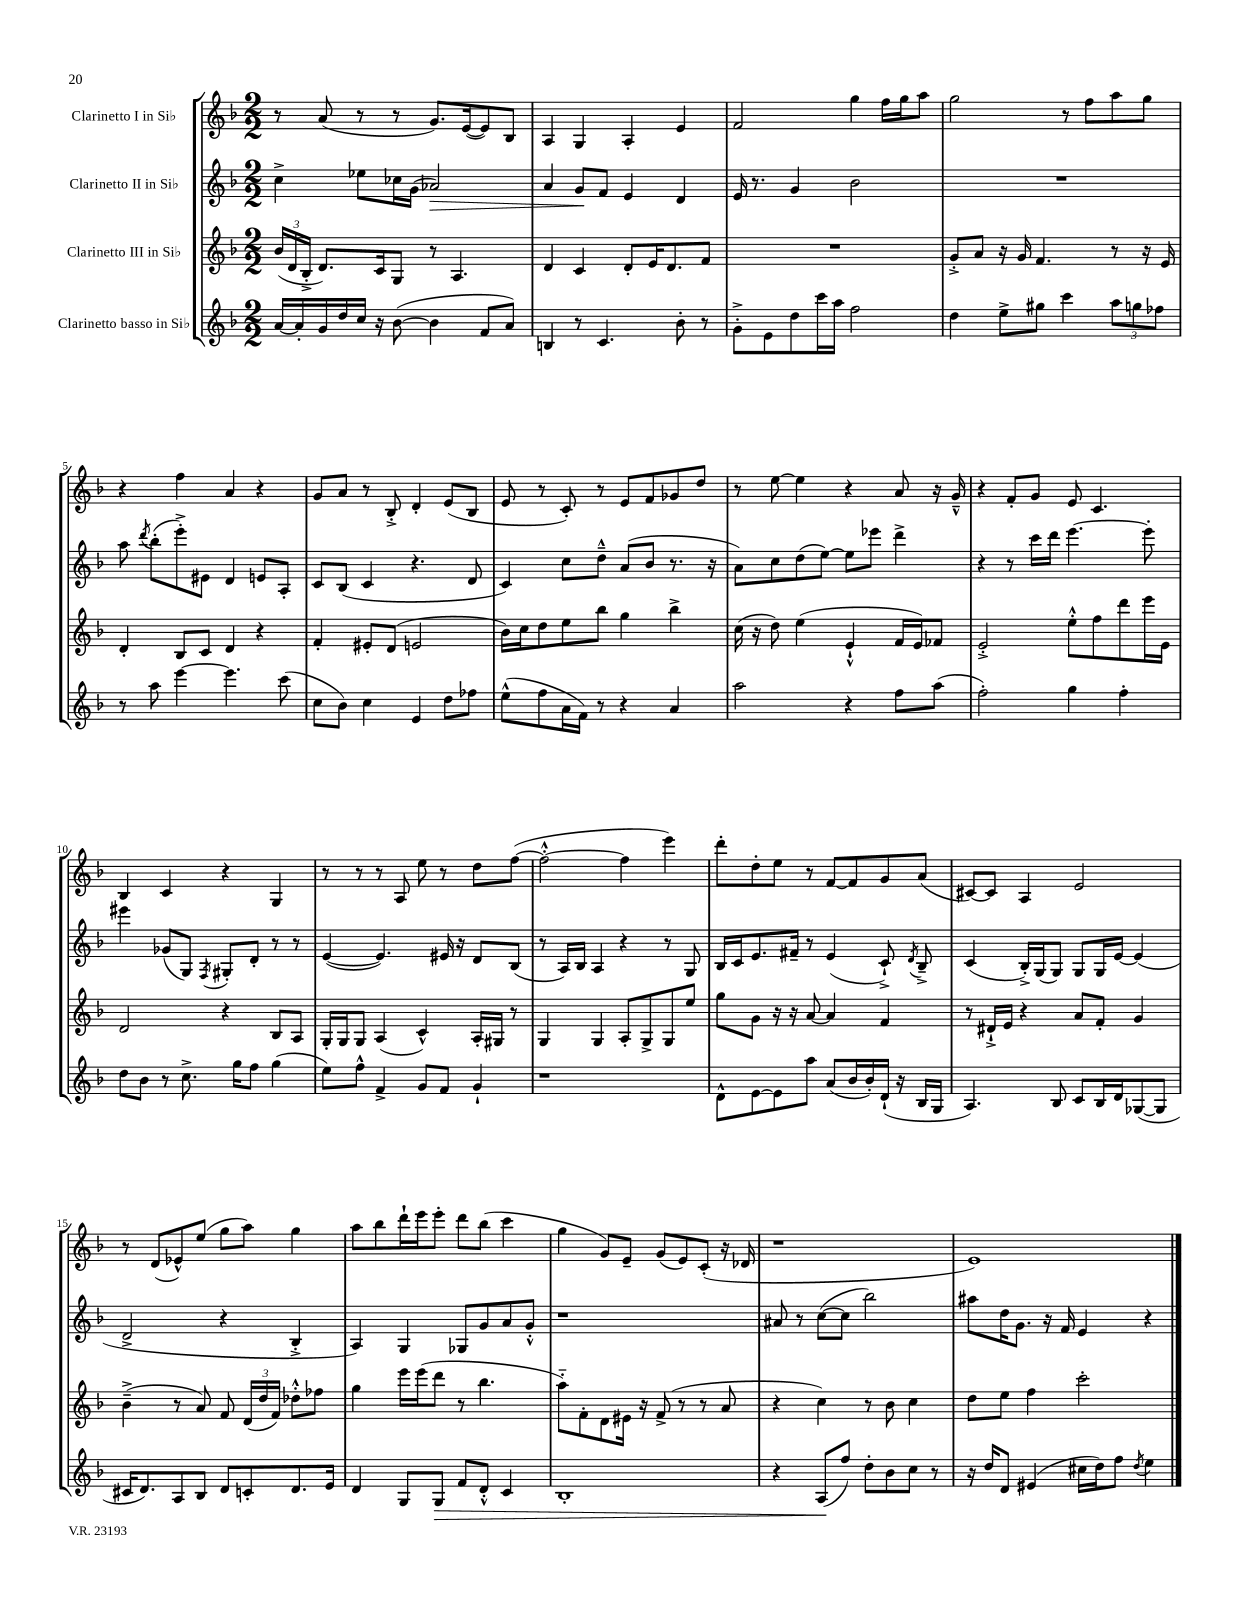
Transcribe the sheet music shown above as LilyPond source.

<<
\new StaffGroup <<
\new Staff = "s0" \with { instrumentName = "Clarinetto I in Sib" } {
    \clef treble \key f \major \numericTimeSignature \time 2/2
    \autoBeamOff r8 a'8( r8 r8 g'8.[) e'16~( e'8) bes8] |
    a4 g4 a4-. e'4 |
    f'2 g''4 f''16[ g''16 a''8] |
    g''2 r8 f''8[ a''8 g''8] |
    r4 f''4 a'4 r4 |
    g'8[ a'8] r8 bes8-.-> d'4-. e'8[( bes8] |
    e'8 r8 c'8-.) r8 e'8[ f'8 ges'8 d''8] |
    r8 e''8~ e''4 r4 a'8 r16 g'16---^ |
    r4 f'8[-. g'8] e'8 c'4. |
    bes4 c'4 r4 g4 |
    r8 r8 r8 a8 e''8 r8 d''8[ f''8]~( |
    f''2~-.-^ f''4 e'''4) |
    d'''8[-. d''8-. e''8] r8 f'8[~ f'8 g'8 a'8]( |
    cis'8[~) cis'8] a4 e'2 |
    r8 d'8[( ees'8-^) e''8]( g''8[ a''8]) g''4 |
    a''8[ bes''8 d'''16-! e'''16 e'''8]-. d'''8[ bes''8]( c'''4 |
    g''4 g'8[) e'8]-- g'8[( e'8) c'8]-.( r16 des'16 |
    r1 |
    e'1) \bar "|." |
}
\new Staff = "s1" \with { instrumentName = "Clarinetto II in Sib" } {
    \clef treble \key f \major \numericTimeSignature \time 2/2
    \autoBeamOff c''4-> ees''8[ ces''16 g'16]( aes'2\>) |
    a'4 g'8[\! f'8] e'4 d'4 |
    e'16 r8. g'4 bes'2 |
    R1 |
    a''8 \acciaccatura { d'''8 } bes''8[-.( e'''8-.->) eis'8] d'4 e'8[ a8]-. |
    c'8[ bes8]( c'4 r4. d'8 |
    c'4) c''8[ d''8]---^ a'8[( bes'8] r8. r16 |
    a'8[) c''8 d''8( e''8]~) e''8[ ees'''8] d'''4-> |
    r4 r8 c'''16[ d'''16] e'''4.~ e'''8-. |
    eis'''4 ges'8[( g8]) \acciaccatura { f8 } gis8[-. d'8]-. r8 r8 |
    e'4~( e'4.) eis'16 r16 d'8[ bes8]( |
    r8 a16[) bes16] a4 r4 r8 g8 |
    bes16[ c'16 e'8. fis'16]-- r8 e'4( c'8-!->) \acciaccatura { d'8 } bes8---> |
    c'4( bes16[-.->) g16( g8]) g8[ g16 e'16]~ e'4( |
    d'2-> r4 bes4-.-> |
    a4) g4 ges8[ g'8 a'8 g'8]-.-^ |
    r1 |
    ais'8 r8 c''8[~( c''8] bes''2) |
    ais''8[ d''16 g'8.] r16 f'16 e'4 r4 \bar "|." |
}
\new Staff = "s2" \with { instrumentName = "Clarinetto III in Sib" } {
    \clef treble \key f \major \numericTimeSignature \time 2/2
    \autoBeamOff \tuplet 3/2 { bes'16[( d'16 bes16]-.-> } d'8.[) c'16 g8] r8 a4. |
    d'4 c'4 d'8[-. e'16 d'8. f'8] |
    R1 |
    g'8[-.-> a'8] r16 g'16 f'4. r8 r16 e'16 |
    d'4-. bes8[ c'8] d'4 r4 |
    f'4-. eis'8[-. d'8]( e'2 |
    bes'16[) c''16 d''8 e''8 bes''8] g''4 bes''4-> |
    c''16( r16 d''8) e''4( e'4-!-^ f'16[ e'16) fes'8] |
    e'2-.-> e''8[-.-^ f''8 d'''8 e'''16 e'16] |
    d'2 r4 bes8[ a8] |
    g16[-. g16 g8] a4( c'4-^) a16[-. gis16] r8 |
    g4 g4 a8[-. g8-> g8 e''8] |
    g''8[ g'8] r16 r16 a'8~ a'4 f'4 |
    r8 dis'16[-!-> e'16] r4 a'8[ f'8]-. g'4 |
    bes'4--->( r8 a'8) f'8 \tuplet 3/2 { d'16[( d''16 f'16]) } des''8[-.-^ fes''8] |
    g''4 e'''16[ e'''16( d'''8] r8 bes''4. |
    a''8[-_) f'8-. d'8 eis'16] r16 f'8->( r8 r8 a'8 |
    r4 c''4) r8 bes'8 c''4 |
    d''8[ e''8] f''4 c'''2-. \bar "|." |
}
\new Staff = "s3" \with { instrumentName = "Clarinetto basso in Sib" } {
    \clef treble \key f \major \numericTimeSignature \time 2/2
    \autoBeamOff a'16[~ a'16-. g'16 d''16 c''16] r16 bes'8~( bes'4 f'8[ a'8]) |
    b4 r8 c'4. bes'8-. r8 |
    g'8[-.-> e'8 d''8 c'''16 a''16] f''2 |
    d''4 e''8[-> gis''8] c'''4 \tuplet 3/2 { a''8[ g''8 fes''8] } |
    r8 a''8 e'''4~ e'''4. c'''8( |
    c''8[ bes'8]) c''4 e'4 d''8[ fes''8] |
    e''8[-^( f''8 a'16 f'16]) r8 r4 a'4 |
    a''2 r4 f''8[ a''8]( |
    f''2-.) g''4 f''4-. |
    d''8[ bes'8] r8 c''8.-> g''16[ f''8] g''4( |
    e''8[) f''8]-^ f'4-> g'8[ f'8] g'4-! |
    r1 |
    d'8[-^ e'8~ e'8 a''8] a'8[( bes'16 bes'16-.) d'16]-!( r16 bes16[ g16] |
    a4.) bes8 c'8[ bes16 d'16 ges8~( ges8] |
    cis'16[ d'8.) a8 bes8] d'8[ c'8-. d'8. e'16] |
    d'4 g8[ g8]\> f'8[ d'8]-.-^ c'4 |
    bes1-. |
    r4 a8[\!( f''8]) d''8[-. bes'8 c''8] r8 |
    r16 d''16[ d'8] eis'4( cis''16[ d''16) f''8] \acciaccatura { d''8 } e''4 \bar "|." |
}
>>
>>
